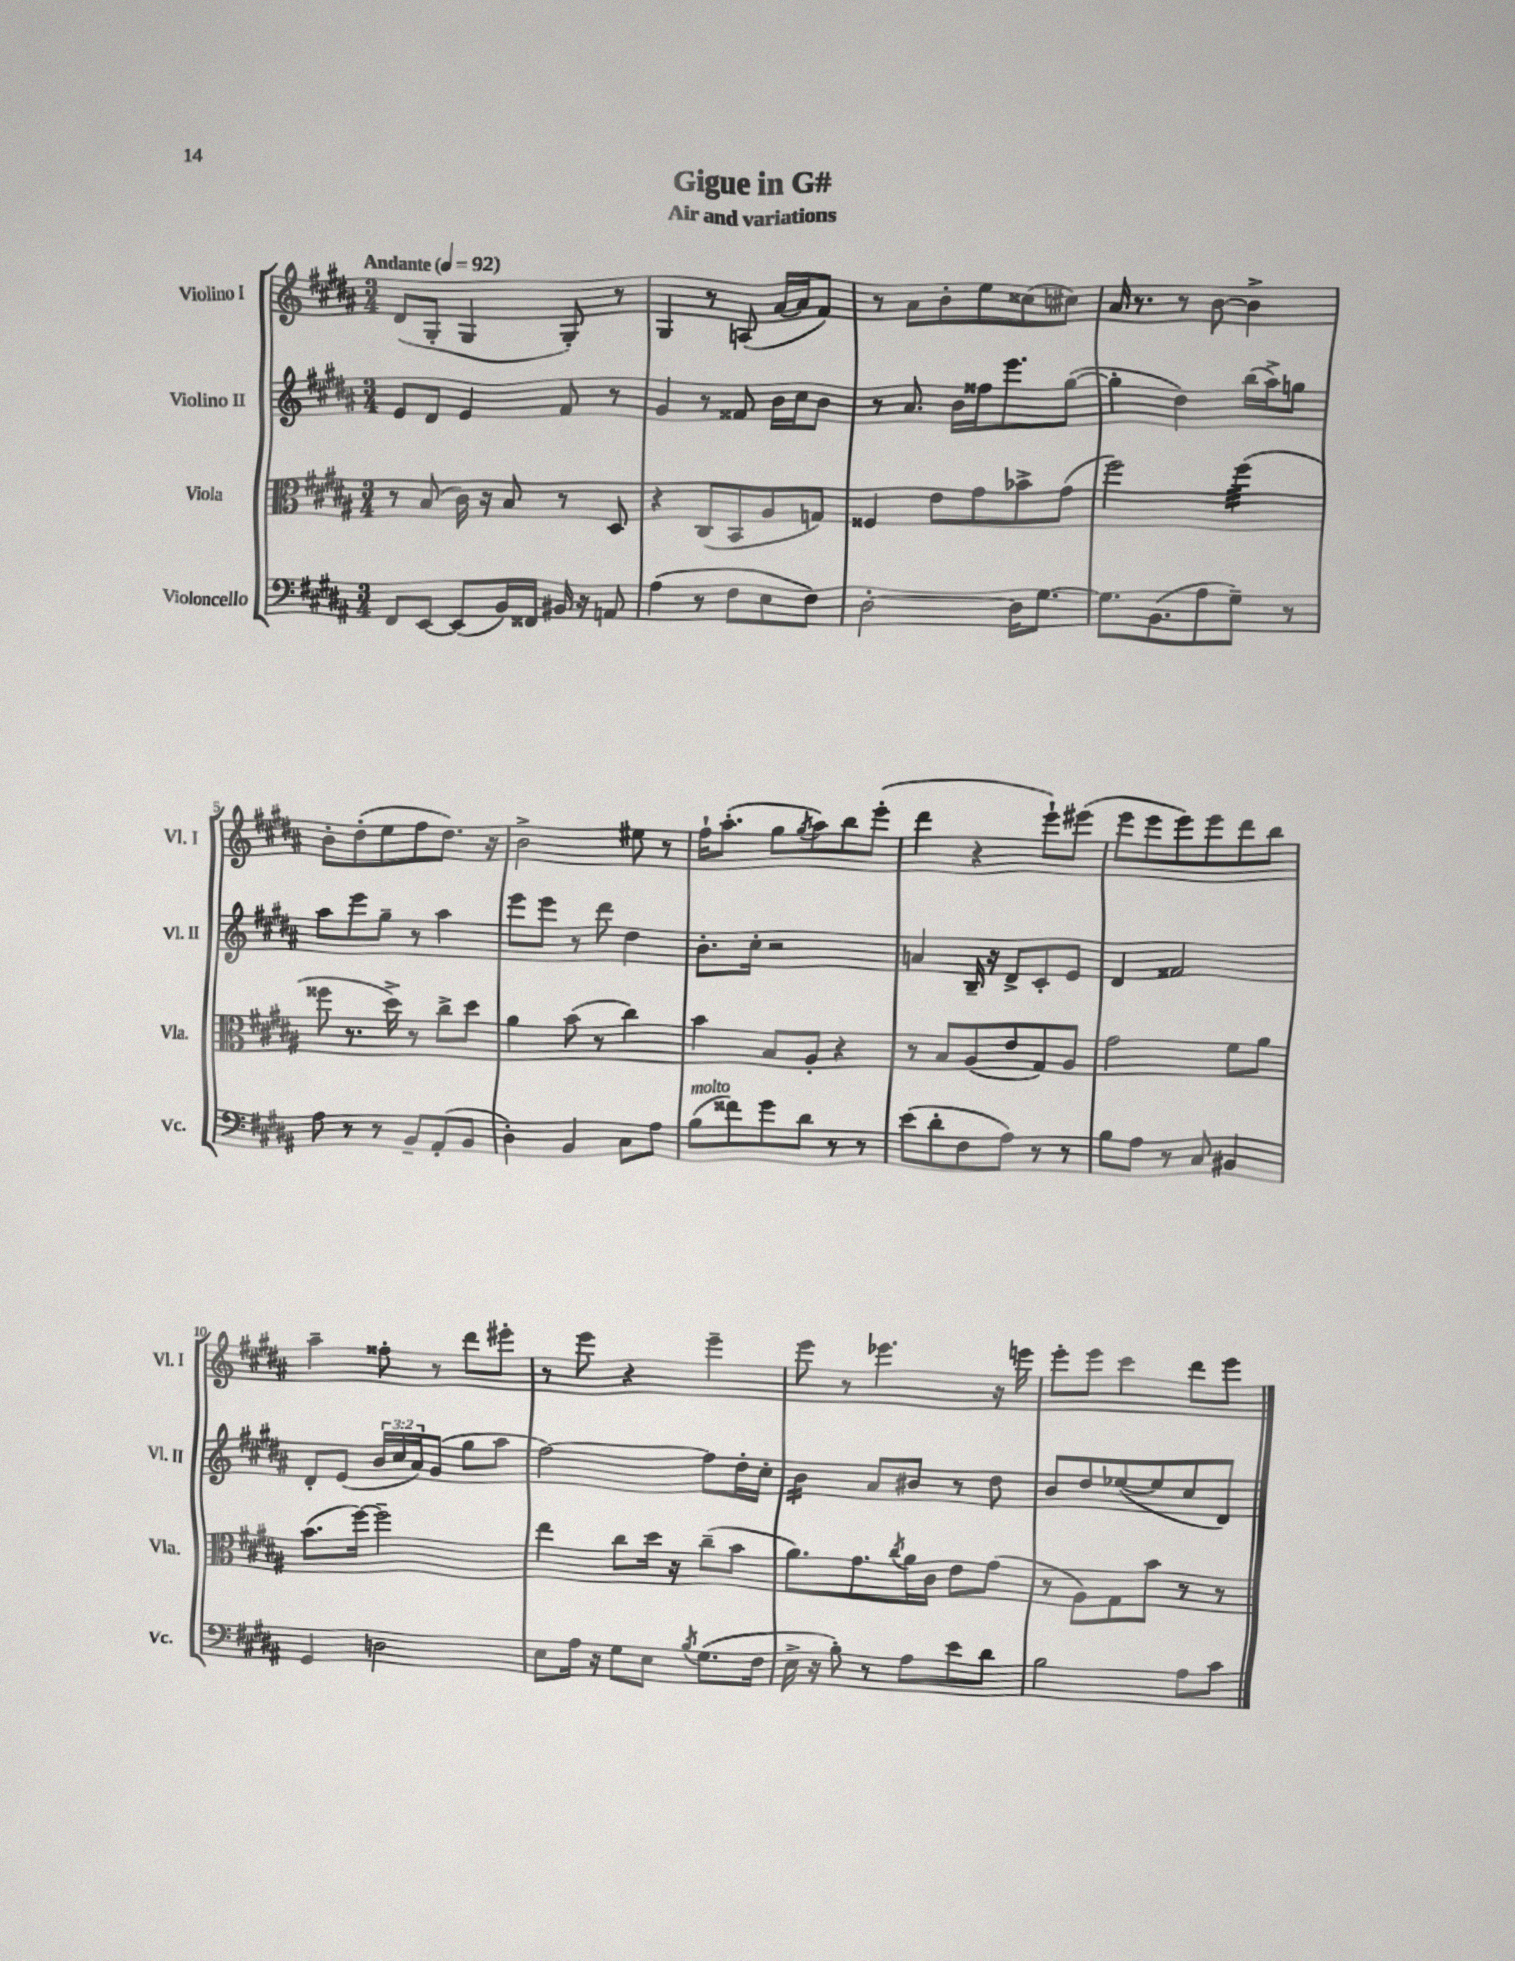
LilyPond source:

\header { title = "Gigue in G#" subtitle = "Air and variations" }
<<
\new StaffGroup <<
\new Staff = "s0" \with { instrumentName = "Violino I" shortInstrumentName = "Vl. I" } {
    \clef treble \key b \major \numericTimeSignature \time 3/4 \tempo "Andante" 4 = 92
    dis'8( gis8-. gis4 gis8-.) r8 |
    gis4 r8 a8( ais'16~ ais'16 fis'8) |
    r8 ais'8 b'8-. e''8 cisis''8( cis''8) |
    ais'16 r8. r8 b'8~ b'4-> |
    b'8-. dis''8-.( e''8 fis''8 dis''8.) r16 |
    b'2-> eis''8 r8 |
    fis''16-! ais''8.-.( gis''8 \acciaccatura { gis''8 } ais''8) b''8 e'''8-.( |
    dis'''4 r4 e'''8-!) eis'''8( |
    e'''8 e'''8 e'''8) e'''8 dis'''8 b''8 |
    ais''4-- fisis''8-. r8 dis'''8 eis'''8-. |
    r8 e'''8 r4 e'''4-- |
    e'''8 r8 ees'''4. r16 e'''16 |
    e'''8-. e'''8 cis'''4 dis'''8 e'''8 \bar "|." |
}
\new Staff = "s1" \with { instrumentName = "Violino II" shortInstrumentName = "Vl. II" } {
    \clef treble \key b \major \numericTimeSignature \time 3/4 \override Staff.TupletNumber.text = #tuplet-number::calc-fraction-text
    e'8 dis'8 e'4 fis'8 r8 |
    gis'4 r8 fisis'8 b'16 cis''16 b'8 |
    r8 ais'8. b'16 fisis''16 e'''8. gis''8~( |
    gis''4-. dis''4) b''16( ais''16->) g''8 |
    ais''8 e'''8 gis''8-- r8 ais''4 |
    e'''8 e'''8 r8 dis'''8 dis''4 |
    b'8.-. cis''16-. r2 |
    a'4 b16-- r16 dis'8-> cis'8-. e'8 |
    dis'4 fisis'2 |
    dis'8-. e'8( \tuplet 3/2 { b'16 cis''16 ais'16) } gis'8( gis''8 ais''8 |
    fis''2~) fis''8 dis''16-. cis''16-. |
    b'4:16 ais'8 bis'8 r8 dis''8 |
    b'8 dis''8 ees''8~( ees''8 cis''8 dis'8) \bar "|." |
}
\new Staff = "s2" \with { instrumentName = "Viola" shortInstrumentName = "Vla." } {
    \clef alto \key b \major \numericTimeSignature \time 3/4
    r8 b8( cis'16) r16 b8 r8 dis8 |
    r4 cis8( b,8 ais8 g8) |
    fisis4 e'8 gis'8 bes'8-> gis'8( |
    fis''2) fis''4:32( |
    fisis''8 r8. dis''16->) r8 cis''8-> dis''8 |
    ais'4 b'8( r8 cis''4) |
    b'4 b8 ais8-. r4 |
    r8 b8 ais8( e'8 gis8) ais8 |
    gis'2 fis'8 ais'8 |
    b'8.( fis''16~) fis''2-- |
    e''4 cis''8 dis''16 r16 cis''8--( b'8 |
    ais'8.) gis'8. \acciaccatura { cis''8 } ais'16 cis'16 e'8 gis'8( |
    r8 ais8) gis8 b'8 r8 r8 \bar "|." |
}
\new Staff = "s3" \with { instrumentName = "Violoncello" shortInstrumentName = "Vc." } {
    \clef bass \key b \major \numericTimeSignature \time 3/4
    fis,8 e,8~ e,8( b,16) fisis,16 bis,16 r16 a,8 |
    ais4( r8 fis8 e8 fis8) |
    dis2~-. dis16 gis8.~ |
    gis8. b,8.( ais8 gis8--) r8 |
    ais8 r8 r8 b,8-- ais,8-.( b,8 |
    dis4-.) b,4 cis8 ais8 |
    b8^\markup { \italic "molto" }( fisis'8) gis'8 dis'8 r8 r8 |
    e'8( dis'8-. fis8 ais8) r8 r8 |
    b8 ais8 r8 cis8 bis,4 |
    gis,4 d2 |
    e8 ais16 r16 gis8 e8 \acciaccatura { b8 } gis8.( fis16 |
    e16-> r16 b8-.) r8 ais8 e'8 dis'8 |
    b2 ais8 cis'8 \bar "|." |
}
>>
>>
